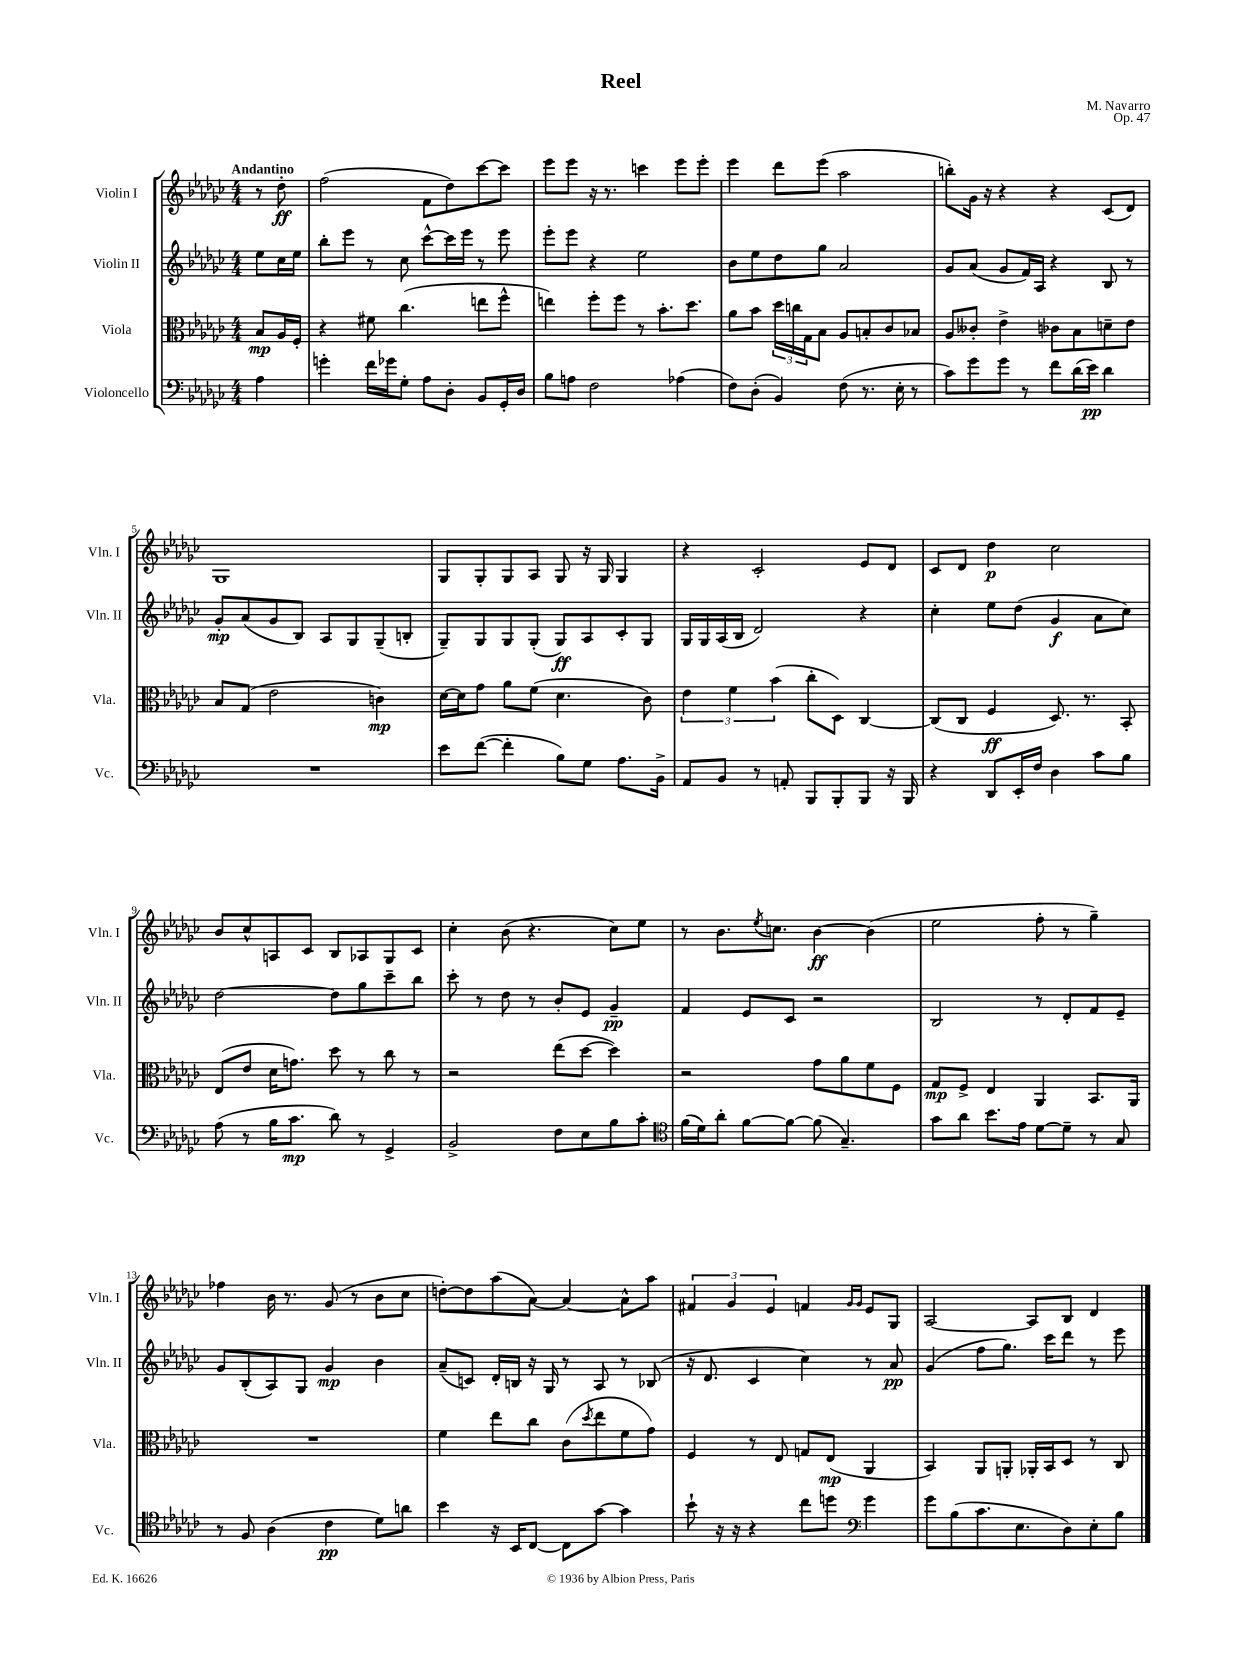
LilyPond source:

\header { title = "Reel" composer = "M. Navarro" opus = "Op. 47" }
<<
\new StaffGroup <<
\new Staff = "s0" \with { instrumentName = "Violin I" shortInstrumentName = "Vln. I" } {
    \clef treble \key ges \major \numericTimeSignature \time 4/4 \partial 4 \tempo "Andantino"
    r8 des''8-.\ff |
    f''2( f'8 des''8) ces'''8~ ces'''8 |
    ees'''8 ees'''8 r16 r8. c'''4 ees'''8 ees'''8-. |
    ees'''4 des'''8 ees'''8( aes''2 |
    b''8-.) ges'16 r16 r4 r4 ces'8( des'8) |
    ges1 |
    ges8 ges8-. ges8 aes8 ges8 r16 ges16 ges4 |
    r4 ces'2-. ees'8 des'8 |
    ces'8 des'8 des''4\p ces''2 |
    bes'8 ces''8-^ a8 ces'8 bes8 aes8 ges8 ces'8 |
    ces''4-. bes'8( r4. ces''8) ees''8 |
    r8 bes'8. \acciaccatura { ees''8 } c''8. bes'4~\ff bes'4( |
    ees''2 f''8-. r8 ges''4--) |
    fes''4 bes'16 r8. ges'8( r8 bes'8 ces''8 |
    d''8~-.) d''8 aes''8( aes'8~) aes'4~ aes'8-^ aes''8 |
    \tuplet 3/2 { fis'4 ges'4 ees'4 } f'4 \grace { ges'16 ges'16 } ees'8 ges8 |
    aes2~ aes8 bes8 des'4 \bar "|." |
}
\new Staff = "s1" \with { instrumentName = "Violin II" shortInstrumentName = "Vln. II" } {
    \clef treble \key ges \major \numericTimeSignature \time 4/4 \partial 4
    ees''8 ces''16 ees''16 |
    bes''8-. ees'''8 r8 ces''8 ces'''8~-^ ces'''16 ees'''16 r8 ees'''8 |
    ees'''8-. ees'''8 r4 ees''2 |
    bes'8 ees''8 des''8 ges''8 aes'2 |
    ges'8 aes'8( ges'8 f'16) aes16 r4 bes8 r8 |
    ges'8-.\mp aes'8( ges'8 bes8) aes8 ges8 ges8--( b8-. |
    ges8--) ges8 ges8 ges8-.( ges8\ff) aes8 ces'8-. ges8 |
    ges16 ges16 aes16( bes16 des'2) r4 |
    ces''4-. ees''8 des''8( ges'4\f aes'8 ces''8) |
    des''2~ des''8 ges''8 ces'''8-- bes''8 |
    ces'''8-. r8 des''8 r8 bes'8-. ees'8 ges'4--\pp |
    f'4 ees'8 ces'8 r2 |
    bes2 r8 des'8-. f'8 ees'8-- |
    ges'8 bes8-.( aes8) ges8 ges'4\mp bes'4 |
    aes'8--( c'8) des'16-. b16 r16 ges16 r8 aes8 r8 bes8( |
    r16 des'8. ces'4 ces''4) r8 aes'8\pp |
    ges'4( f''8 ges''8.) ces'''16 des'''8 r8 ees'''8 \bar "|." |
}
\new Staff = "s2" \with { instrumentName = "Viola" shortInstrumentName = "Vla." } {
    \clef alto \key ges \major \numericTimeSignature \time 4/4 \partial 4
    bes8\mp aes16 f16-. |
    r4 fis'8 ces''4.( e''8 f''8-^ |
    e''4) f''8-. f''8 r8 bes'8.-. des''8. |
    aes'8 bes'8 \tuplet 3/2 { des''16 c''16 ges16 } bes8 aes8 b8-. ces'8 bes8 |
    aes8 ceses'8-. ees'4-> ces'8 bes8 d'8-- ees'8 |
    bes8 ges8( ees'2 c'4\mp) |
    des'16~ des'16 ges'8 aes'8 f'8( des'4. ces'8) |
    \tuplet 3/2 { ees'4 f'4 bes'4( } ces''8-. des8) ces4~ |
    ces8( ces8 f4\ff des8.) r8. bes,8-. |
    ees8( ees'8 des'16 g'8.) des''8 r8 ces''8 r8 |
    r2 ees''8( des''8~ des''4) |
    r2 ges'8 aes'8 f'8 f8 |
    ges8\mp f8-> ees4 aes,4 bes,8. aes,16 |
    R1 |
    f'4 ees''8 ces''8 ces'8( \acciaccatura { des''8 } ees''8 f'8 ges'8) |
    f4 r8 ees8 g8 ees8\mp( aes,4 |
    bes,4) aes,8 a,8-. aes,16-. bes,16 des8 r8 ces8 \bar "|." |
}
\new Staff = "s3" \with { instrumentName = "Violoncello" shortInstrumentName = "Vc." } {
    \clef bass \key ges \major \numericTimeSignature \time 4/4 \partial 4
    aes4 |
    g'4-. f'16 ges'16 ges8-. aes8 des8-. bes,8 ges,16-. des16 |
    bes8 a8 f2 aes4( |
    f8) des8-.( bes,4) f8( r8. ees16-. r8 |
    ces'8) ges'8 ges'8 r8 f'8 des'16( ees'16\pp) des'4 |
    R1 |
    ees'8 f'8~( f'4-. bes8) ges8 aes8. bes,16-> |
    aes,8 bes,8 r8 a,8-. bes,,8 bes,,8-. bes,,8 r16 bes,,16 |
    r4 des,8 ees,16-. f16 des4 ces'8 bes8 |
    aes8( r8 bes16 ces'8.\mp des'8) r8 ges,4-> |
    bes,2-> f8 ees8 bes8 ces'8-. |
    \clef tenor f'16( des'16) aes'8-. f'8~ f'8~ f'8( ges4.--) |
    ges'8 aes'8 bes'8. ees'16 des'8~ des'8-- r8 ges8 |
    r8 f8 aes4( ces'4\pp des'8) a'8 |
    bes'4 r16 bes,16 ces8~ ces8 ges'8~ ges'4 |
    bes'8-! r16 r16 r4 ces''8 d''8 \clef bass ges'4 |
    ges'8 bes8( ces'8. ees8. des8) ees8-. bes8 \bar "|." |
}
>>
>>
